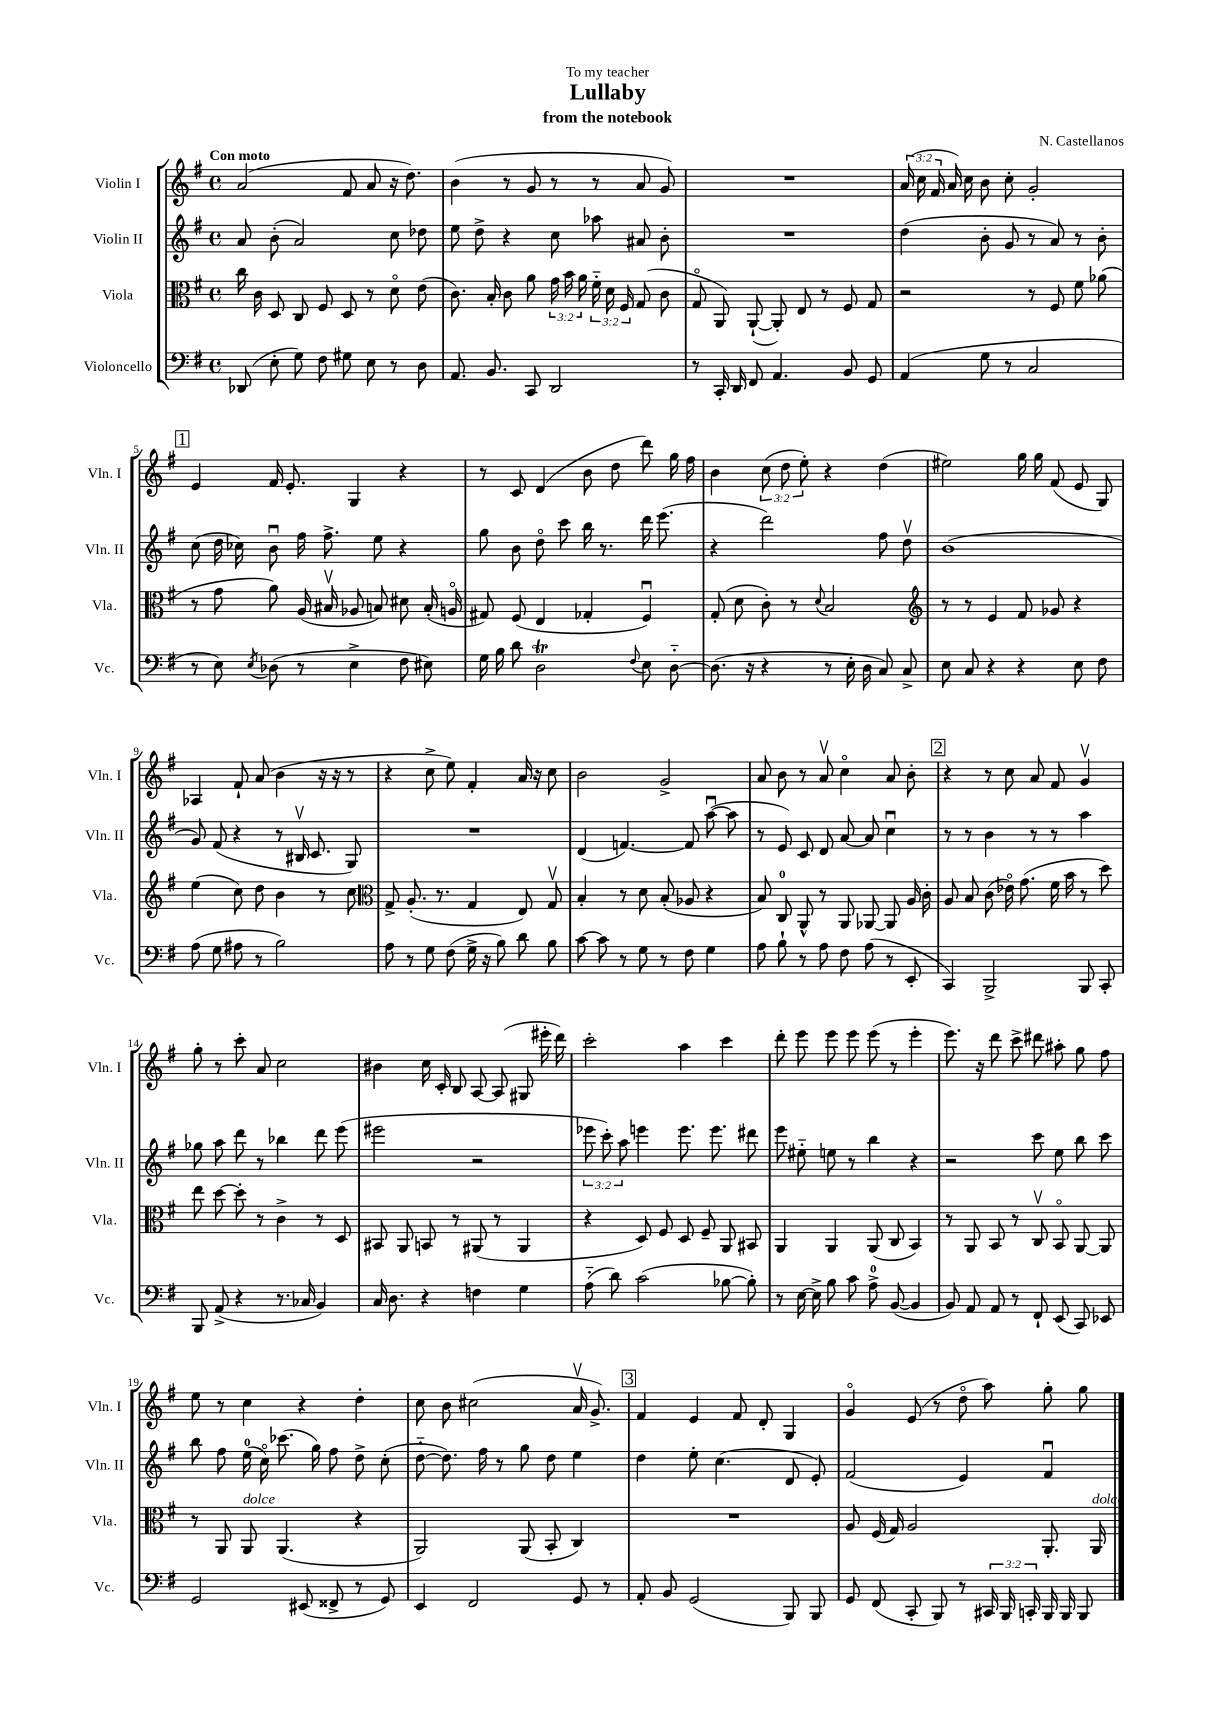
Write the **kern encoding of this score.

**kern	**kern	**kern	**kern
*staff4	*staff3	*staff2	*staff1
*clefF4	*clefC3	*clefG2	*clefG2
*k[f#]	*k[f#]	*k[f#]	*k[f#]
*M4/4	*M4/4	*M4/4	*M4/4
*met(c)	*met(c)	*met(c)	*met(c)
(8DD-	16cc	8a	(2a
.	16c	.	.
8E'	8D	(8b'	.
8G)	8C	2a)	.
8F#	8F#	.	.
8G#	8D	.	8f#
8E	8r	.	8a
8r	8do	8cc	16r
.	.	.	8.dd)
8D	(8e	8dd-	.
=	=	=	=
8.AA	8.c)	8ee	(4b
.	.	8dd^	.
8.BB	16B'	.	.
.	8c	4r	8r
8CC	8a	.	8g
2DD	24g	8cc	8r
.	24b	.	.
.	24a	.	.
.	24f#'~	8aa-	8r
.	24d	.	.
.	24F#	.	.
.	(8G	8a#	8a
.	8c	8b'	8g)
=	=	=	=
8r	8Go	1r	1r
16CC'	8AA)	.	.
16DD	.	.	.
8FF#	([8AA`	.	.
4.AA	8AA'])	.	.
.	8E	.	.
.	8r	.	.
8BB	8F#	.	.
8GG	8G	.	.
=	=	=	=
(4AA	2r	(4dd	(24a
.	.	.	24cc
.	.	.	24f#
.	.	.	16a)
.	.	.	16cc
8G	.	8b'	8b
8r	.	8g	8cc'
2C	8r	8r	2g'
.	8F#	8a)	.
.	8f#	8r	.
.	(8a-	8b'	.
=	=	=	=
8r	8r	(8cc	4e
8E)	8g	16dd	.
.	.	16cc-)	.
8qE	.	.	.
(8D-	8a)	8bu	16f#
.	.	.	8.e'
8r	(16A	16ff#	.
.	16B#v	8.ff#^	.
4E^	8A-	.	4G
.	8B)	8ee	.
8F#	8d#	4r	4r
8E#)	(16B'	.	.
.	16Ao	.	.
=	=	=	=
16G	8G#)	8gg	8r
16B	.	.	.
8d	(8F#	8b	8c
2D	4E	8ddo	(4d
.	.	8ccc	.
.	4G-'	16bb	8b
.	.	8.r	.
.	.	.	8dd
8qqF#	.	.	.
8E	4F#u)	16ddd	8ddd)
.	.	(8.eee	.
[8D'~	.	.	16gg
.	.	.	16ff#
=	=	=	=
(8.D]	(8G'	4r	4b
.	8d	.	.
16r	.	.	.
4r	8c')	2ddd)	(12cc
.	.	.	12dd
.	8r	.	.
.	.	.	12ee')
.	8qqd	.	.
8r	2B	.	4r
16E'	.	.	.
16D	.	.	.
8C)	.	8ff#	(4dd
8C^	.	8ddv	.
=	=	=	=
*	*clefG2	*	*
8E	8r	(1b	2ee#)
8C	8r	.	.
4r	4e	.	.
4r	8f#	.	16gg
.	.	.	16gg
.	8g-	.	(8f#
8E	4r	.	8e
8F#	.	.	8G)
=	=	=	=
(8A	(4ee	8g)	4A-
8G	.	(8f#	.
8A#	8cc)	4r	8f#`
8r	8dd	.	(8a
2B)	4b	8r	4b
.	.	16B#v	.
.	.	8.c	.
.	8r	.	16r
.	.	.	16r
.	8cc	8G)	8r
=	=	=	=
*	*clefC3	*	*
8A	8G^	1r	4r
8r	(8.A'	.	.
8G	.	.	8cc^
.	8.r	.	.
(8F#	.	.	8ee)
16G^	4G	.	4f#'
16r	.	.	.
8B)	.	.	.
8d	8E)	.	16a
.	.	.	16r
8B	8Gv	.	8cc
=	=	=	=
[8c	4B'	(4d	2b
8c]	.	.	.
8r	8r	[4.f)	.
8G	8d	.	.
8r	(8B'	.	2g^
8F#	8A-	8f]	.
4G	4r	([8aau	.
.	.	8aa]	.
=	=	=	=
8A	8B)	8r	8a
8B`	8C	8e)	8b
8r	8AA^^	8c	8r
8A	8r	8d	8av
8F#	8AA	[8a	4cco
(8A	[8AA-	8a]	.
8r	8AA-]	4ccu	8a
8EE'	16A	.	8b'
.	16c'	.	.
=	=	=	=
4CC)	8A	8r	4r
.	8B	8r	.
2BBB^	(8c	4b	8r
.	16e-o)	.	8cc
.	(8.g	.	.
.	.	8r	8a
.	16f#	8r	8f#
.	16b	.	.
8BBB	8r	4aa	4gv
8CC'	8dd)	.	.
=	=	=	=
8BBB	8ee	8gg-	8gg'
(8AA^	[8dd	8aa	8r
4r	8dd']	8ddd	8ccc'
.	8r	8r	8a
8.r	4c^	4bb-	2cc
16C-	.	.	.
4BB)	8r	8ddd	.
.	8D	(8eee	.
=	=	=	=
16C	8BB#	2eee#	4b#
8.D	.	.	.
.	8AA	.	.
4r	8BB	.	16cc
.	.	.	16c'
.	8r	.	8B
4F	(8AA#	2r	[8A
.	8r	.	(8A]
4G	4AA#	.	8G#
.	.	.	16eee#'
.	.	.	16ddd)
=	=	=	=
(8A'~	4r	12eee-	2ccc'
.	.	12ccc')	.
8d)	.	.	.
.	.	12aa	.
(2c	8D)	4eee	.
.	8F#	.	.
.	8D	8.eee	4aa
.	8F#~	.	.
.	.	8.eee	.
[8B-	8AA	.	4ccc
8B-'])	8BB#	8ddd#	.
=	=	=	=
8r	4AA	8eee	8ddd'
[16E	.	8ee#'~	8eee
16E^]	.	.	.
8B	4AA	8ee	8eee
8c	.	8r	8eee
8A^	(8AA	4bb	(8eee
([8BB	8C	.	8r
4BB]	4BB)	4r	4eee'
=	=	=	=
8BB)	8r	2r	8.eee)
8AA	8AA	.	.
.	.	.	16r
8AA	8BB	.	8ddd
8r	8r	.	8ccc^
8FF#`	8Cv	8ccc	8ddd#
(8EE	8BBo	8ee	8aa#'
8CC)	[8AA	8bb	8gg
8EE-	8AA]	8ccc	8ff#
=	=	=	=
2GG	8r	8bb	8ee
.	8AA	8ff#	8r
.	8AA	(16ee	4cc
.	.	16cco)	.
.	(4.AA	(8.ccc-	.
(8EE#	.	.	4r
.	.	16gg)	.
8FF##^	.	8ff#	.
8r	4r	8dd^	4dd'
8GG)	.	(8cc'	.
=	=	=	=
4EE	2AA)	[8dd'~	8cc
.	.	8.dd])	8b
2FF#	.	.	(2cc#
.	.	16ff#	.
.	.	8r	.
.	(8AA	8gg	.
.	8BB'	8dd	.
8GG	4C)	4ee	16av
.	.	.	8.g^)
8r	.	.	.
=	=	=	=
8AA'	1r	4dd	4f#
8BB	.	.	.
(2GG	.	8ee'	4e
.	.	(4.cc	.
.	.	.	8f#
.	.	.	8d'
8BBB)	.	8d	4G
8BBB	.	8e')	.
=	=	=	=
8GG	8A	(2f#	4go
(8FF#	(16F#	.	.
.	16G)	.	.
8CC'	2A	.	(8e
8BBB)	.	.	8r
8r	.	4e)	8ddo
24CC#	.	.	8aa)
24BBB	.	.	.
24CC'	.	.	.
16BBB	8.AA'	4f#u	8gg'
16BBB	.	.	.
8BBB	.	.	8gg
.	16AA	.	.
==	==	==	==
*-	*-	*-	*-
